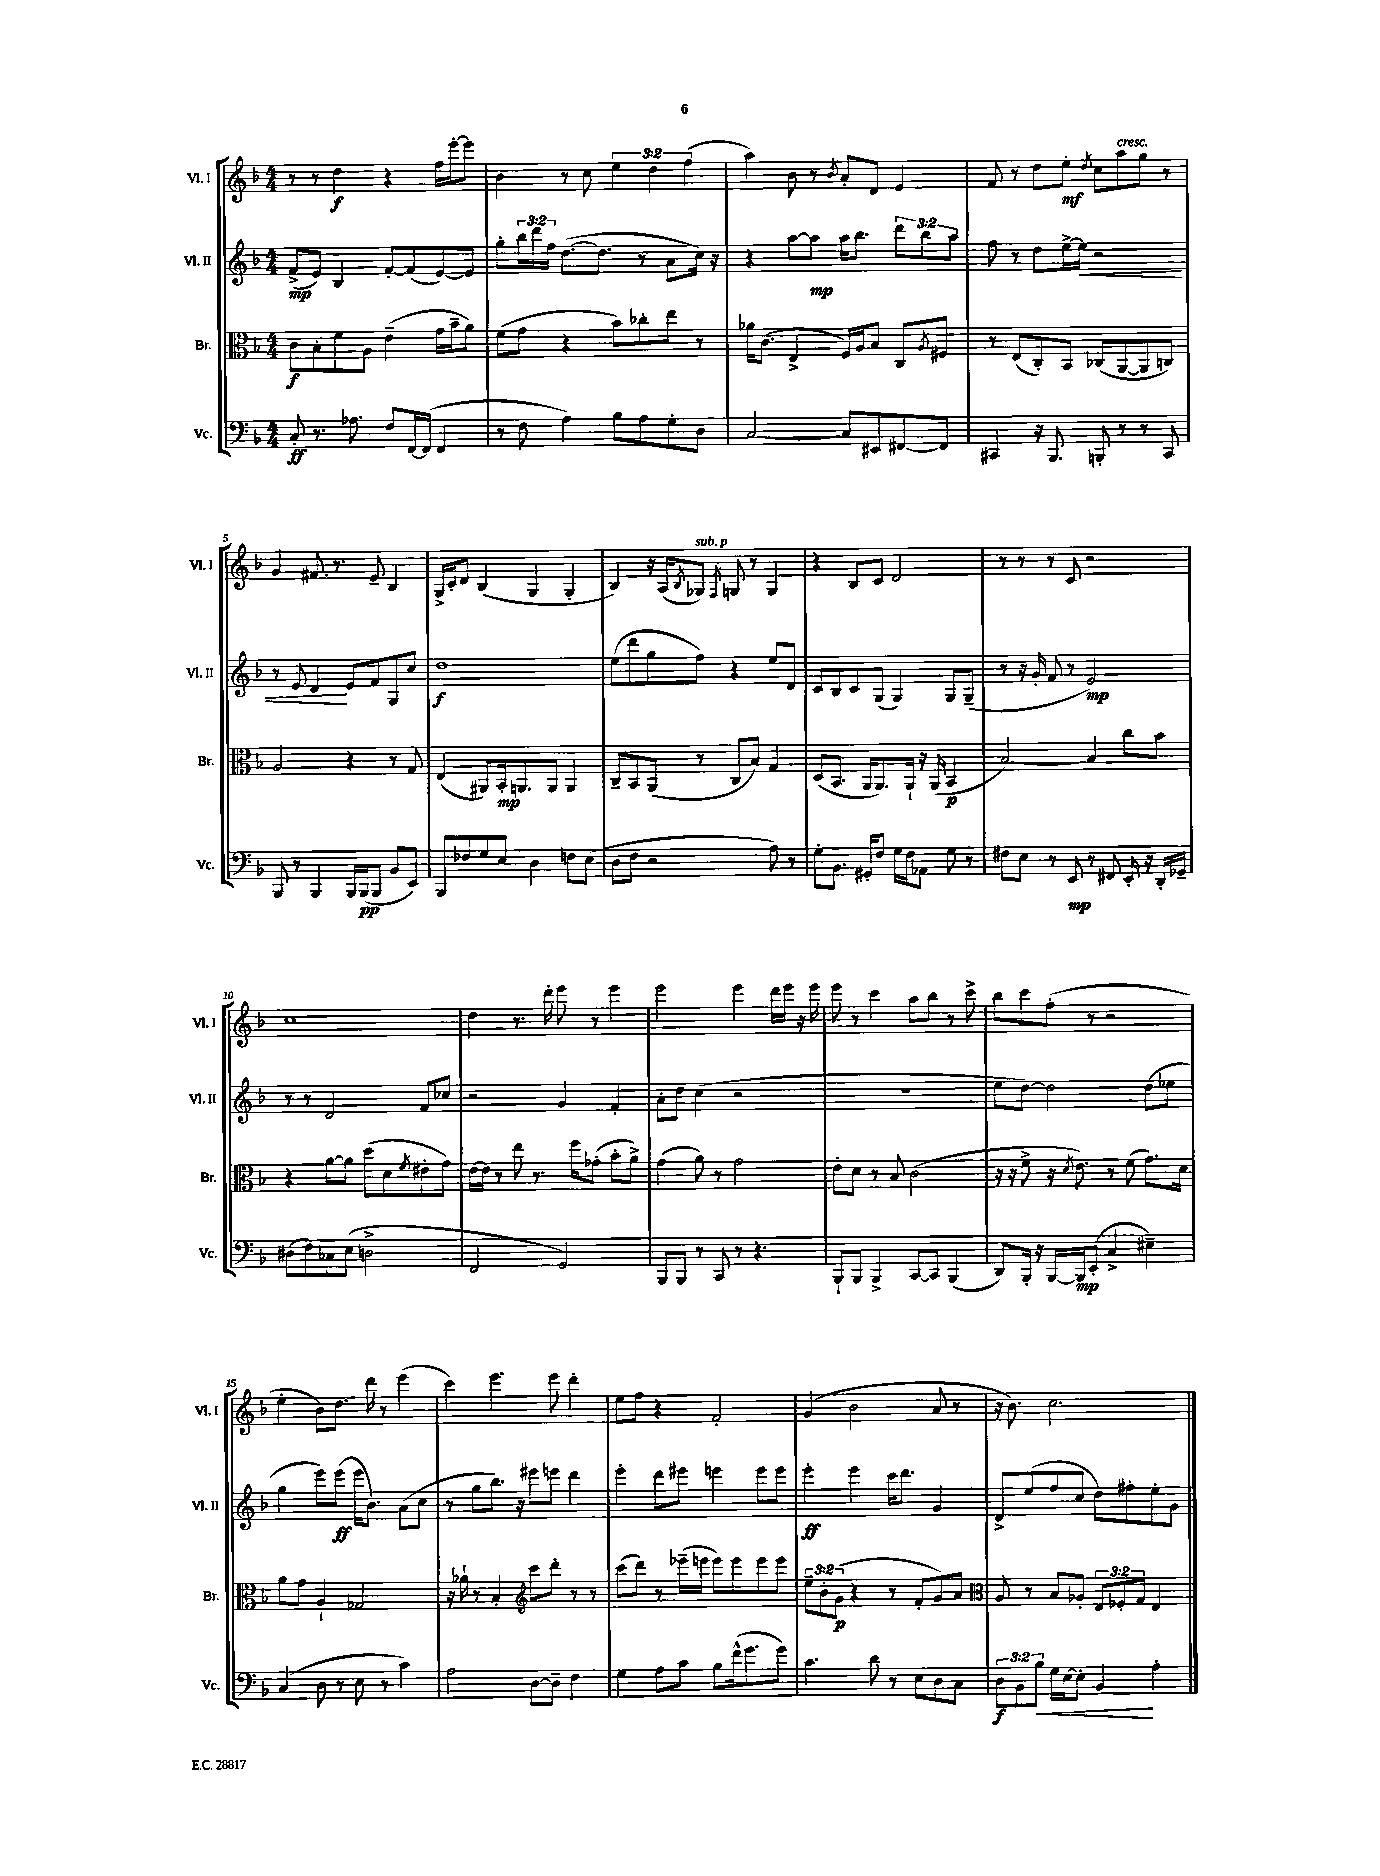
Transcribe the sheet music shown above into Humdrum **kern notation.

**kern	**kern	**kern	**kern
*staff4	*staff3	*staff2	*staff1
*clefF4	*clefC3	*clefG2	*clefG2
*k[b-]	*k[b-]	*k[b-]	*k[b-]
*M4/4	*M4/4	*M4/4	*M4/4
8C'	8c	(8f^	8r
8.r	8B-'	8e)	8r
.	8f	4B-	4dd
8.A-	.	.	.
.	8A	.	.
8F	(4e~	[8f'	4r
[16FF	.	(8f]	.
(16FF]	.	.	.
4FF	16g	[8e)	16ff
.	16b-~	.	[16eee'
.	8a)	8e]	8eee]
=	=	=	=
8r	(8f	8gg'	4b-
8F	8g	24bb-	.
.	.	24ddd	.
.	.	24ff	.
4A)	4r	([8.dd	8r
.	.	.	8cc
.	.	8.dd]	.
8B-	8b-)	.	6ee
8A	8cc-'	8r	.
.	.	.	6dd
8G'	8ee	8a	.
.	.	.	(6ff
8D	8r	16cc)	.
.	.	16r	.
=	=	=	=
[2C	16a-	4r	4aa)
.	(8.c	.	.
.	4E^	[8aa	8b-
.	.	8aa]	8r
.	.	.	8qb-
8C]	16F)	16aa	8a'
.	16A	8.bb-	.
8EE#	8B-	.	8d
[8FF#	8C	12ddd	4e
.	.	12bb-	.
.	8qA	.	.
8FF#]	8F#	.	.
.	.	12aa	.
=	=	=	=
4CC#	8r	8ff	8f
.	(8E	8r	8r
16r	8C')	8dd	8dd
8.BBB-	.	.	.
.	8BB-	[16ee^	8ee'
.	.	16ee]	.
.	.	.	8qdd
8BBB'	(8C-	2r	8cc
8r	[8AA	.	8aa
8r	8AA]	.	8gg
8CC#	8C)	.	8r
=	=	=	=
8BBB-	2A	8r	4g
8r	.	8e	.
4BBB-	.	4d	8.f#
.	.	.	8.r
16BBB-	4r	8e	.
(16BBB-	.	.	.
8BBB-	.	8f	8e~
8BB-	8r	8G	4B-
8EE)	8G	8cc	.
=	=	=	=
8BBB-	(4E	1dd	16G^
.	.	.	16c'
8F-	.	.	8d
8G	8AA#)	.	(4B-
8E	16BB-'	.	.
.	8.AA	.	.
4D	.	.	4G
.	8AA	.	.
8F	4AA	.	4G'
(8E	.	.	.
=	=	=	=
8D	8C~	(8ee	4B-)
8F	8BB-	8ddd	.
2r	(8AA	8gg	16r
.	.	.	(16A
.	.	.	8qB-
.	8r	8ff)	8G-)
.	.	.	8qF
.	8C	4r	8G
.	8B-)	.	8r
8A)	4G	8ee	4G
8r	.	8d	.
=	=	=	=
8G'	(8D	8c	4r
8.BB-	8.BB-	8B-	.
.	.	8c	8B-
16GG#'	16AA	.	.
8F	8.AA)	(8G	8c
16G	.	4G)	2d
16F	16AA`	.	.
8AA-	16r	.	.
.	(16AA	.	.
8G	4BB-	8G	.
8r	.	(8G~	.
=	=	=	=
8F#	[2B-)	8r	8r
8E	.	16r	8r
.	.	16g'	.
8r	.	8f	8r
8EE	.	8r	8c
8r	4B-]	2e)	2r
8FF#	.	.	.
16EE'	8cc	.	.
16r	.	.	.
16DD'	8b-	.	.
16GG-~	.	.	.
=	=	=	=
(8D#	4r	8r	1cc
8F)	.	8r	.
8C-	[8a	2d	.
(8E	8a]	.	.
2D^	(8dd	.	.
.	8d	.	.
.	8qf	.	.
.	8e#'	8f	.
.	8g)	8cc-	.
=	=	=	=
2FF	[16e	2r	4dd
.	16e]	.	.
.	8r	.	.
.	8ee	.	8.r
.	8.r	.	.
.	.	.	16ddd'
2GG)	.	4g	8eee
.	16ff	.	.
.	(8g-'	.	8r
.	8b-'	4f'	4eee
.	8a^)	.	.
=	=	=	=
8BBB-	(4g	8a'	2eee
8BBB-	.	8dd	.
8r	8a)	(4cc	.
8CC	8r	.	.
8r	2g	2r	4eee
4.r	.	.	.
.	.	.	16ddd
.	.	.	16eee
.	.	.	16r
.	.	.	16eee
=	=	=	=
8BBB-`	8e'	1r	8eee
8BBB-	8d	.	8r
4BBB-^	8r	.	4ccc
.	8B-	.	.
[8CC	(2c	.	8aa
8CC]	.	.	8bb-
(4BBB-	.	.	8r
.	.	.	8ccc^
=	=	=	=
8DD)	16r	8ee	8bb-
.	16r	.	.
16BBB-'	8f^	[8dd)	8ccc
16r	.	.	.
[16BBB-	16r	2dd]	(8ff'
.	8qd	.	.
16BBB-]	8.e)	.	.
(8EE'	.	.	8r
4C^	8r	.	2r
.	(8f	.	.
4E#~)	8.g)	(8dd	.
.	.	8ee-	.
.	16d	.	.
=	=	=	=
(4C	8a	4gg	4ee'
.	8g	.	.
8D	4A`	8eee)	8b-)
8r	.	(8eee	8.dd
8E	2G-	16eee	.
.	.	8.b-)	16ddd
8r	.	.	8r
4c)	.	(8a	(4eee
.	.	8cc	.
=	=	=	=
2A	16r	8r	4ccc)
.	16a-`	.	.
.	8r	8gg	.
.	4B-'	8.bb-)	4.eee
.	.	16r	.
*	*clefG2	*	*
[8D	8ccc	8eee#	.
8D~]	8ddd'	8eee	8eee
4F	8r	4ddd	4ddd'
.	8r	.	.
=	=	=	=
4G	(8ccc	4eee'	8ee
.	8ddd)	.	8ff
8A	8r	8ddd	4r
8c	(16eee-~	8eee#	.
.	16eee	.	.
8B-	8eee)	4eee	2f'
(16f^^	8eee	.	.
8.g	.	.	.
.	8eee	8eee	.
8g)	8eee	8eee	.
=	=	=	=
4.c	12ee~	4eee'	(4g
.	12b-'	.	.
.	(12g	.	.
.	4r	4eee	2b-
8d	.	.	.
8r	8r	16ccc	.
.	.	8.ddd	.
8E	8f'	.	.
8D	8g)	4g	8a
8C	8a	.	8r
=	=	=	=
*	*clefC3	*	*
12D	8A	8d^	16r
.	.	.	8.b-)
12BB-	.	.	.
.	8r	(8ee	.
12B-	.	.	.
16G	8B-	8ff	2.cc
[16E	.	.	.
8E']	8A-'	8cc	.
4BB-	12E	8dd)	.
.	12F-'	.	.
.	.	8ff#'	.
.	12G	.	.
4A'	4E	8ee'	.
.	.	8g	.
==	==	==	==
*-	*-	*-	*-
